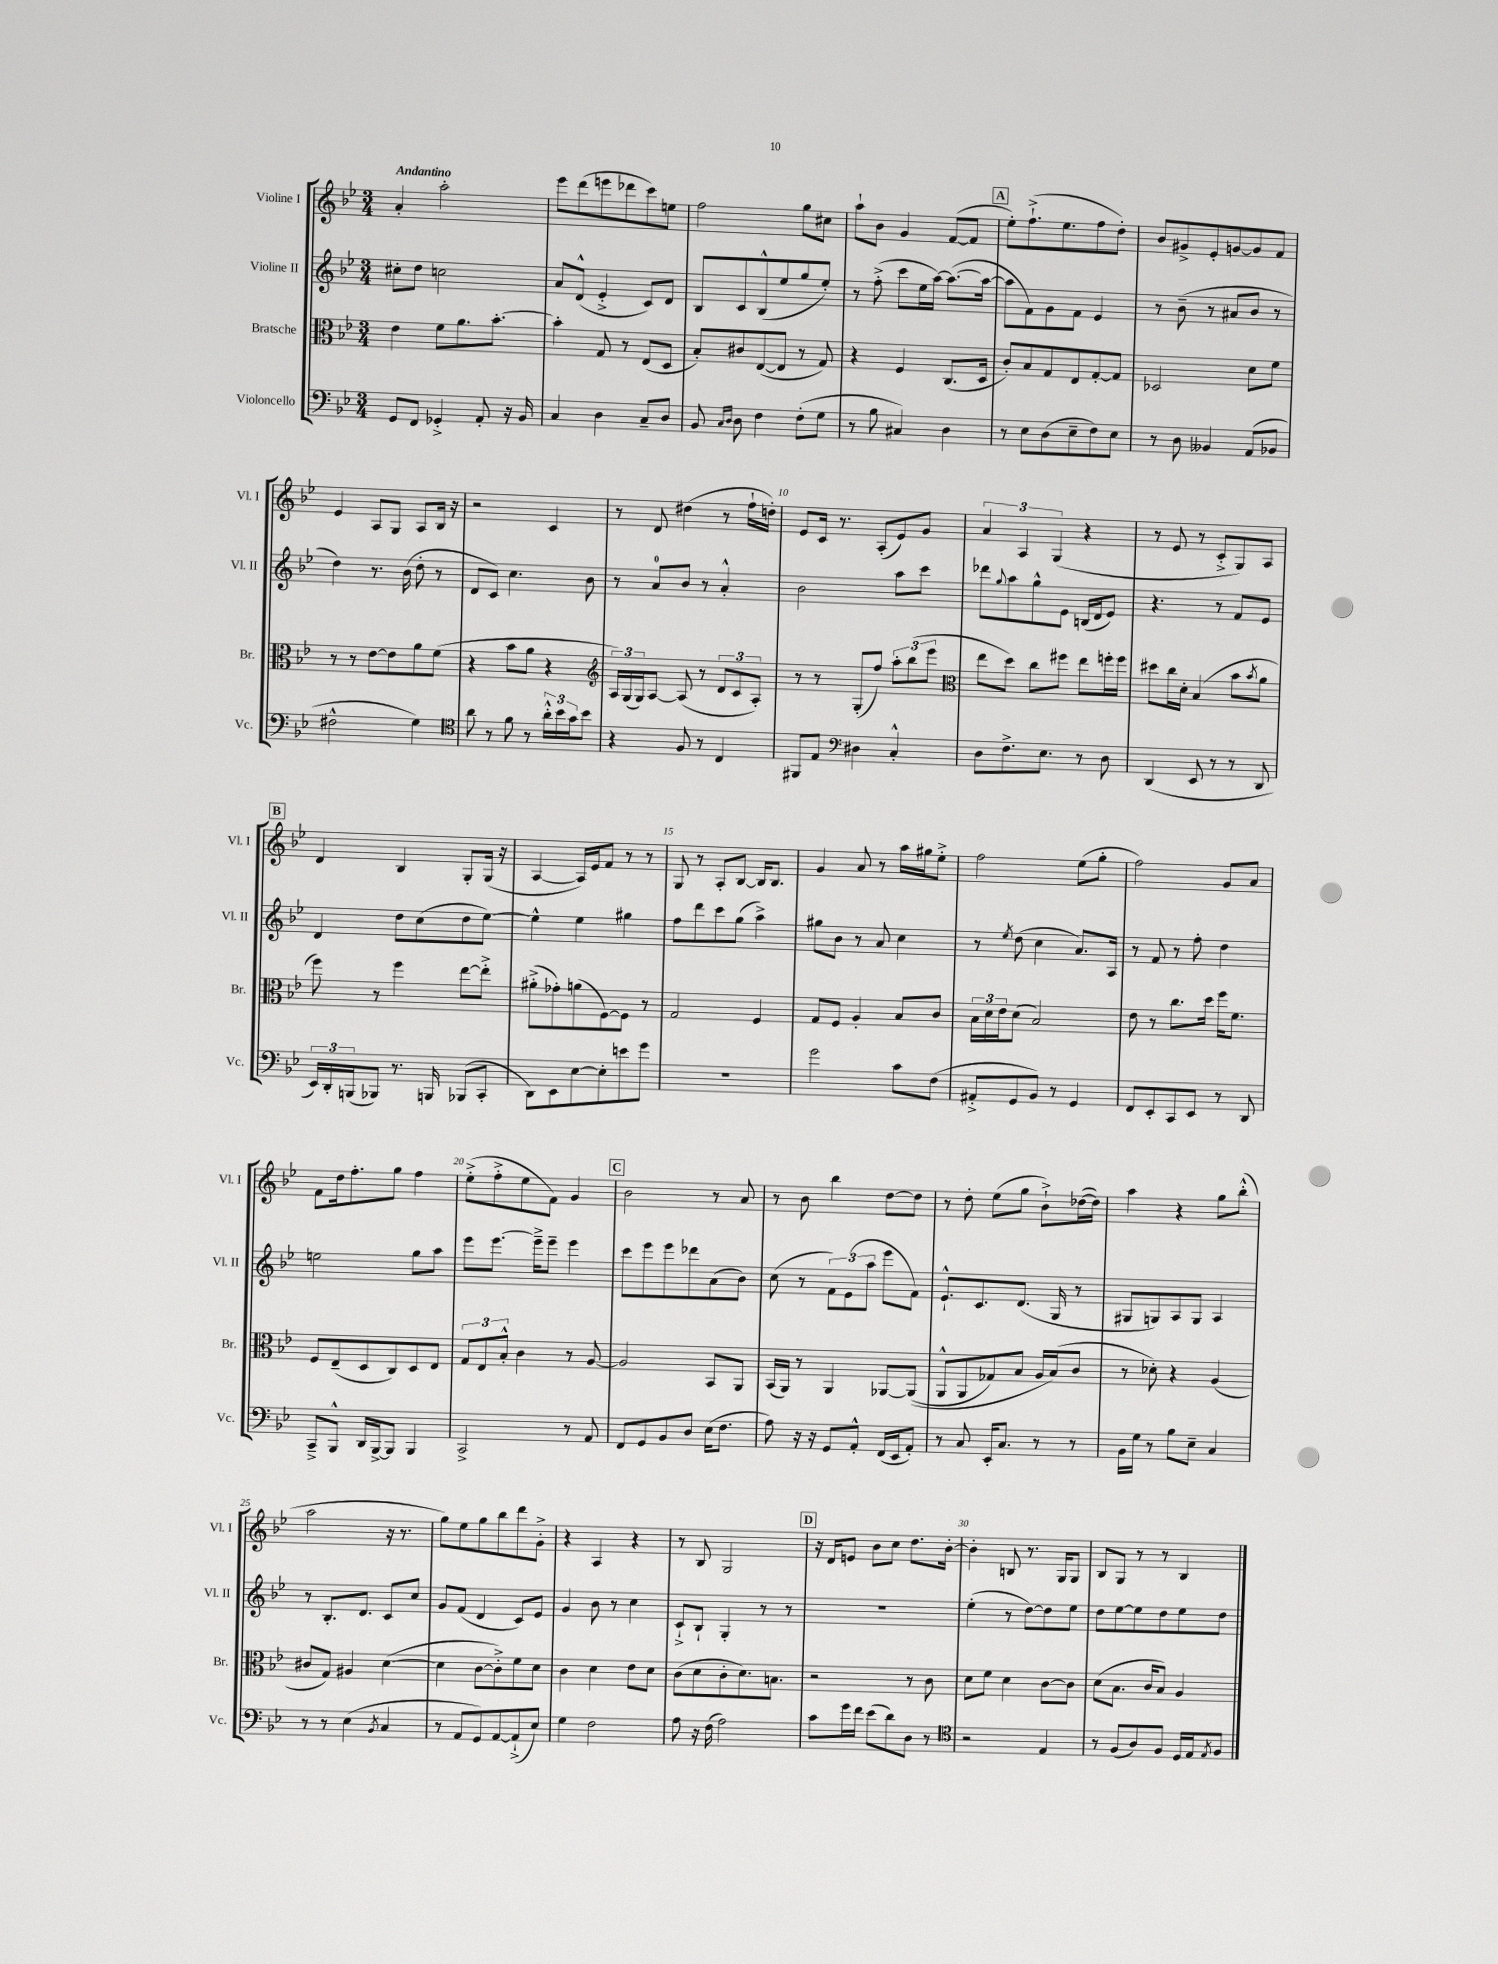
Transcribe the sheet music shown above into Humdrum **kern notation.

**kern	**kern	**kern	**kern
*part4	*part3	*part2	*part1
*staff4	*staff3	*staff2	*staff1
*I"Violoncello	*I"Bratsche	*I"Violine II	*I"Violine I
*I'Vc.	*I'Br.	*I'Vl. II	*I'Vl. I
*clefF4	*clefC3	*clefG2	*clefG2
*k[b-e-]	*k[b-e-]	*k[b-e-]	*k[b-e-]
*M3/4	*M3/4	*M3/4	*M3/4
=1	=1	=1	=1
!	!	!	!LO:TX:a:B:t=Andantino
8GG/L	4e-\	8cc#X'\L	4a'/
8FF/J	.	8dd\J	.
4GG-X'^/	8f\L	2ccn\	2aa'\
.	8.a\	.	.
8AA'/	.	.	.
.	[8.b-'\J	.	.
16r	.	.	.
16BB-/	.	.	.
=2	=2	=2	=2
4C/	4b-'\]	8a/L	8eee-\L
.	.	(8d^^/J	(8ddd\
4D\	8G/	4e-'^/	8eeen\
.	8r	.	8ddd-X\
8C~/L	(8E-/L	8c/L)	8ccc\)
8D/J	8D/J	8d/J	8een\J
=3	=3	=3	=3
8BB-/	8B-'/L)	8B-/L	2ff\
16qqC/LL	.	.	.
16qqD/JJ	.	.	.
8D\	8c#X/	8c/	.
4F\	([8E-/	(8B-^^/	.
.	8E-/J]	8ee-/	.
(8F'\L	8r	8gg/	8gg\L
8G\J	8G/)	8ee-'/J)	8cc#X\J
=4	=4	=4	=4
8r	4r	8r	8aa`\L
8B-\	.	(8ff'^\	8b-\J
4C#X/)	4F/	8ccc\L	4g/
.	.	16ee-\L	.
.	.	[16aa\JJ)	.
4D\	(8.C/L	(8.aa\L_	([8f/L
.	.	.	8f/J]
.	16D/Jk	16aa\Jk_	.
!!LO:REH:place=s1:t=A
=5	=5	=5	=5
8r	8c'/L)	8aa\L]	8ee-'\L)
8E-\L	8B-/	8f\)	(8.ff`^\
(8D\	8G/	8g\	.
.	.	.	8.ee-\
8E-~\	8E-/	8f\J	.
8F\)	[8G'/	4e-/	8ff\
8E-\J	8G/J]	.	8dd'\J)
=6	=6	=6	=6
8r	2D-X/	8r	8b-/L
8D\	.	(8b-~\	8g#X^/
4BB--X/	.	8r	8e-'/
.	.	8a#X/L	[8gn/
(8AA/L	8d\L	8b-/J	8g/]
8BB-X/J	8f\J	8r	8f/J
!!LO:LB:g=z
=7	=7	=7	=7
2F#X^^\	8r	4dd\)	4e-/
.	8r	.	.
.	[8e-\L	8.r	8A/L
.	8e-\]	.	8G/J
.	.	(16b-\	.
4G\)	8a\	8dd'\	8A/L
.	(8f\J	8r	16B-/Jk
.	.	.	16r
=8	=8	=8	=8
*clefC4	*	*	*
8a\	4r	8d/L	2r
8r	.	8c/J)	.
8f\	8b-\L	4.cc\	.
8r	8a\J	.	.
24a'^^\LL	4r	.	4c/
24b-\	.	.	.
24g\J	.	.	.
8b-\J	.	8b-\	.
=9	=9	=9	=9
*	*clefG2	*	*
4r	24A/LL)	8r	8r
.	(24G/	.	.
.	24G/J)	.	.
.	[8A/J	8a/L	8d/
8F/	(8A/]	8b-/J	(4dd#X\
8r	8r	8r	.
4C/	12d/L	4a'^^/	8r
.	12c/	.	.
.	.	.	16ff`\LL
.	12A'/J)	.	.
.	.	.	16ddn'\JJ)
=10	=10	=10	=10
8FF#X/L	8r	2b-\	8e-/L
8E-/J	8r	.	16c/Jk
.	.	.	8.r
*clefF4	*	*	*
4D#X\	(8G'/L	.	.
.	8ff/J)	.	(8A'/L
4C'^^/	12aa'\L	8aa\L	8e-/)
.	(12bb-\	.	.
.	.	8ccc\J	8g/J
.	12eee-\J	.	.
=11	=11	=11	=11
*	*clefC3	*	*
8D\L	8ee-\L	8ddd-X\L	6a/
.	.	8qqgg/	.
8.F^\	8dd\J)	8aa\	.
.	.	.	6A/
.	8cc\L	8gg^^\	.
8.E-\J	.	.	.
.	.	.	(6G/
.	8ff#X\J	8e-\J	.
8r	8ee-\L	(16Bn/LL	4r
.	.	16d/J	.
8D\	16ffn'\L	8e-/J)	.
.	16ff\JJ	.	.
=12	=12	=12	=12
(4DD/	8dd#X\L	4.r	8r
.	16cc\L	.	8e-/
.	16d'\JJ	.	.
8EE-/	(4B-/	.	8r
8r	.	8r	8c'^/L
8r	8b-\L	8f/L	8G/)
.	8qb-/	.	.
8DD/	8a\J	8e-/J	8A/J
!!LO:LB:g=z
!!LO:REH:place=s1:t=B
=13	=13	=13	=13
24EE-/LL)	8ff\)	4d/	4d/
24DD'/	.	.	.
(24BBBn/J	.	.	.
8BBB-X/J)	8r	.	.
8.r	4ff\	8dd\L	4B-/
.	.	(8cc\	.
16BBBn/	.	.	.
(8BBB-X/L	[8ee-\L	8dd\	8G'/L
8CC'/J	8ee-'^\J]	[8ee-\J)	(16G/Jk
.	.	.	16r
=14	=14	=14	=14
8DD\L)	(8a#X'^\L	4ee-^^\]	[4A/
8EE-\	8g-X'\)	.	.
[8E-\	(8an\	4ee-\	16A/LL])
.	.	.	16e-/J
8E-'\]	[8F\)	.	8f/J
8en\	8F\J]	4gg#X\	8r
8g\J	8r	.	8r
=15	=15	=15	=15
2.r	2G/	8ff\L	8G/
.	.	8ddd\	8r
.	.	8ccc\	8A'/L
.	.	(8gg\J	[8B-/J
.	4F/	4aa^\)	16B-/KL]
.	.	.	8.B-/J
=16	=16	=16	=16
2g\	8G/L	8gg#X\L	4g/
.	8F/J	8b-\J	.
.	4A'/	8r	8a/
.	.	8a/	8r
8c\L	8B-/L	4cc\	16aa\LL
.	.	.	16gg#X\J
(8F\J	8c/J	.	8ee-'^\J
=17	=17	=17	=17
8AA#X'^/L	24B-\LL	8r	2ff\
.	24d\	.	.
.	24e-\J	.	.
.	.	8qee-/	.
8GG/	(8d\J	(8dd\	.
8BB-/J)	2B-/)	4cc\	.
8r	.	.	.
4GG/	.	8.a/L)	(8ee-\L
.	.	.	8gg'\J
.	.	16A/Jk	.
=18	=18	=18	=18
8FF/L	8e-\	8r	2ff\)
8EE-'/	8r	8f/	.
8CC/	8.cc\L	8r	.
8EE-/J	.	8ff'\	.
.	16dd\Jk	.	.
8r	16ff\KL	4dd\	8g/L
.	8.f\J	.	.
8DD/	.	.	8a/J
!!LO:LB:g=z
=19	=19	=19	=19
8CC~^/L	8F/L	2een\	8f\L
8BBB-^^/J	(8E-~/	.	16dd\k
.	.	.	8.ff'\
16DD/LL	8D/	.	.
[16BBB-^/J	.	.	.
8BBB-/J]	8C/)	.	8gg\J
4BBB-/	8D/	8gg\L	4ff\
.	8E-/J	8aa\J	.
=20	=20	=20	=20
2CC^/	12G/L	8eee-\L	(8ee-'^\L
.	12E-/	.	.
.	.	[8.eee-\J	8ff'^\
.	12B-'^^/J	.	.
.	4c\	.	8ee-\
.	.	16eee-~^\KL]	.
.	.	8eee-~\J	8f\J)
8r	8r	4eee-\	4g/
8AA/	[8A/	.	.
!!LO:REH:place=s1:t=C
=21	=21	=21	=21
8FF/L	2A/]	8ccc\L	2b-\
8GG/	.	8eee-\	.
8BB-/	.	8eee-\	.
8D/J	.	8ddd-X\	.
(16E-\KL	8BB-/L	(8a\	8r
8.F\J	.	.	.
.	8AA/J	8b-\J)	8a/
=22	=22	=22	=22
8A\)	(16BB-/LL	(8cc\	8r
.	16AA/JJ)	.	.
16r	8r	8r	8b-\
16r	.	.	.
8GG/L	4AA/	12f\L)	4bb-\
.	.	(12e-\	.
8AA'^^/J	.	.	.
.	.	12aa\J	.
(16FF/LL	[8AA-X/L	8eee-\L	[8dd\L
16EE-/J	.	.	.
8AA'/J)	((8AA-/J]	8f\J)	8dd\J]
=23	=23	=23	=23
8r	8AA^^/L	8.e-`^^/L	8r
8C/	8AA/	.	8dd'\
.	.	8.c/	.
16EE-'/KL	8G-X/)	.	(8ee-\L
8.C/J	.	.	.
.	8B-/J	(8.d/J	8gg\J
8r	16A/LL	.	8b-`^\L)
.	(16B-/J)	16G/	.
8r	8c/J	8r	([16dd-X\L
.	.	.	16dd-\JJ])
=24	=24	=24	=24
16BB-\LL	8r	8G#X/L	4aa\
16G\JJ	.	.	.
8r	8d-X'\)	8Gn/)	.
8B-\L	4r	8A/	4r
8E-~\J	.	8G/J	.
4C/	(4A/	4A/	8gg\L
.	.	.	(8bb-'^^\J
!!LO:LB:g=z
=25	=25	=25	=25
8r	8c#X/L	8r	2aa\
8r	8G/J)	8.B-'/L	.
(4E-\	4A#X/	.	.
.	.	8.d/J	.
8qBB-/	.	.	.
4C/	([4d\	8c/L	16r
.	.	.	8.r
.	.	8cc/J	.
=26	=26	=26	=26
8r	4d\]	8g/L	8gg\L)
8AA/L	.	(8f/J	8ee-\
8GG/)	[8c\L	4d/	8gg\
[8AA/	8c'^\])	.	8bb-\
(8AA`^/]	8f\	8c/L)	8ddd\
8E-/J)	8d\J	8e-/J	8g'^\J
=27	=27	=27	=27
4G\	4c\	4g/	4r
2F\	4d\	8b-\	4A/
.	.	8r	.
.	8e-\L	4cc\	4r
.	8d\J	.	.
=28	=28	=28	=28
8A\	(8c\L	8c`^/L	8r
16r	8d\	8B-`/J	8B-/
(16F\	.	.	.
2A\)	8c'\	4G'/	2G/
.	8.d\)	.	.
.	.	8r	.
.	8.Bn\J	.	.
.	.	8r	.
!!LO:REH:place=s1:t=D
=29	=29	=29	=29
8c\L	2r	2.r	16r
.	.	.	16d/KL
16g\L	.	.	8en/J
16f\JJ	.	.	.
(8e-\L	.	.	8b-\L
8d\)	.	.	8cc\J
8D\J	8r	.	8.dd\L
8r	8c\	.	.
.	.	.	[16b-'\Jk
=30	=30	=30	=30
*clefC4	*	*	*
2r	8d\L	(4ee-'\	4b-'\]
.	8f\J	.	.
.	4d\	8r	8Bn/
.	.	[8dd\L)	8.r
4E-/	[8c\L	8dd\]	.
.	.	.	16G/KL
.	8c\J]	8ee-\J	8G/J
=31	=31	=31	=31
8r	(8d\L	8dd\L	8B-/L
(8F/L	8.B-\J	[8ee-\	8G/J
8A/)	.	8ee-\]	8r
.	16c/KL	.	.
8F/J	8B-/J)	8dd\	8r
16D/LL	4A/	8ee-\	4B-/
16E-/J	.	.	.
8qE-/	.	.	.
8F/J	.	8dd\J	.
==	==	==	==
*-	*-	*-	*-
